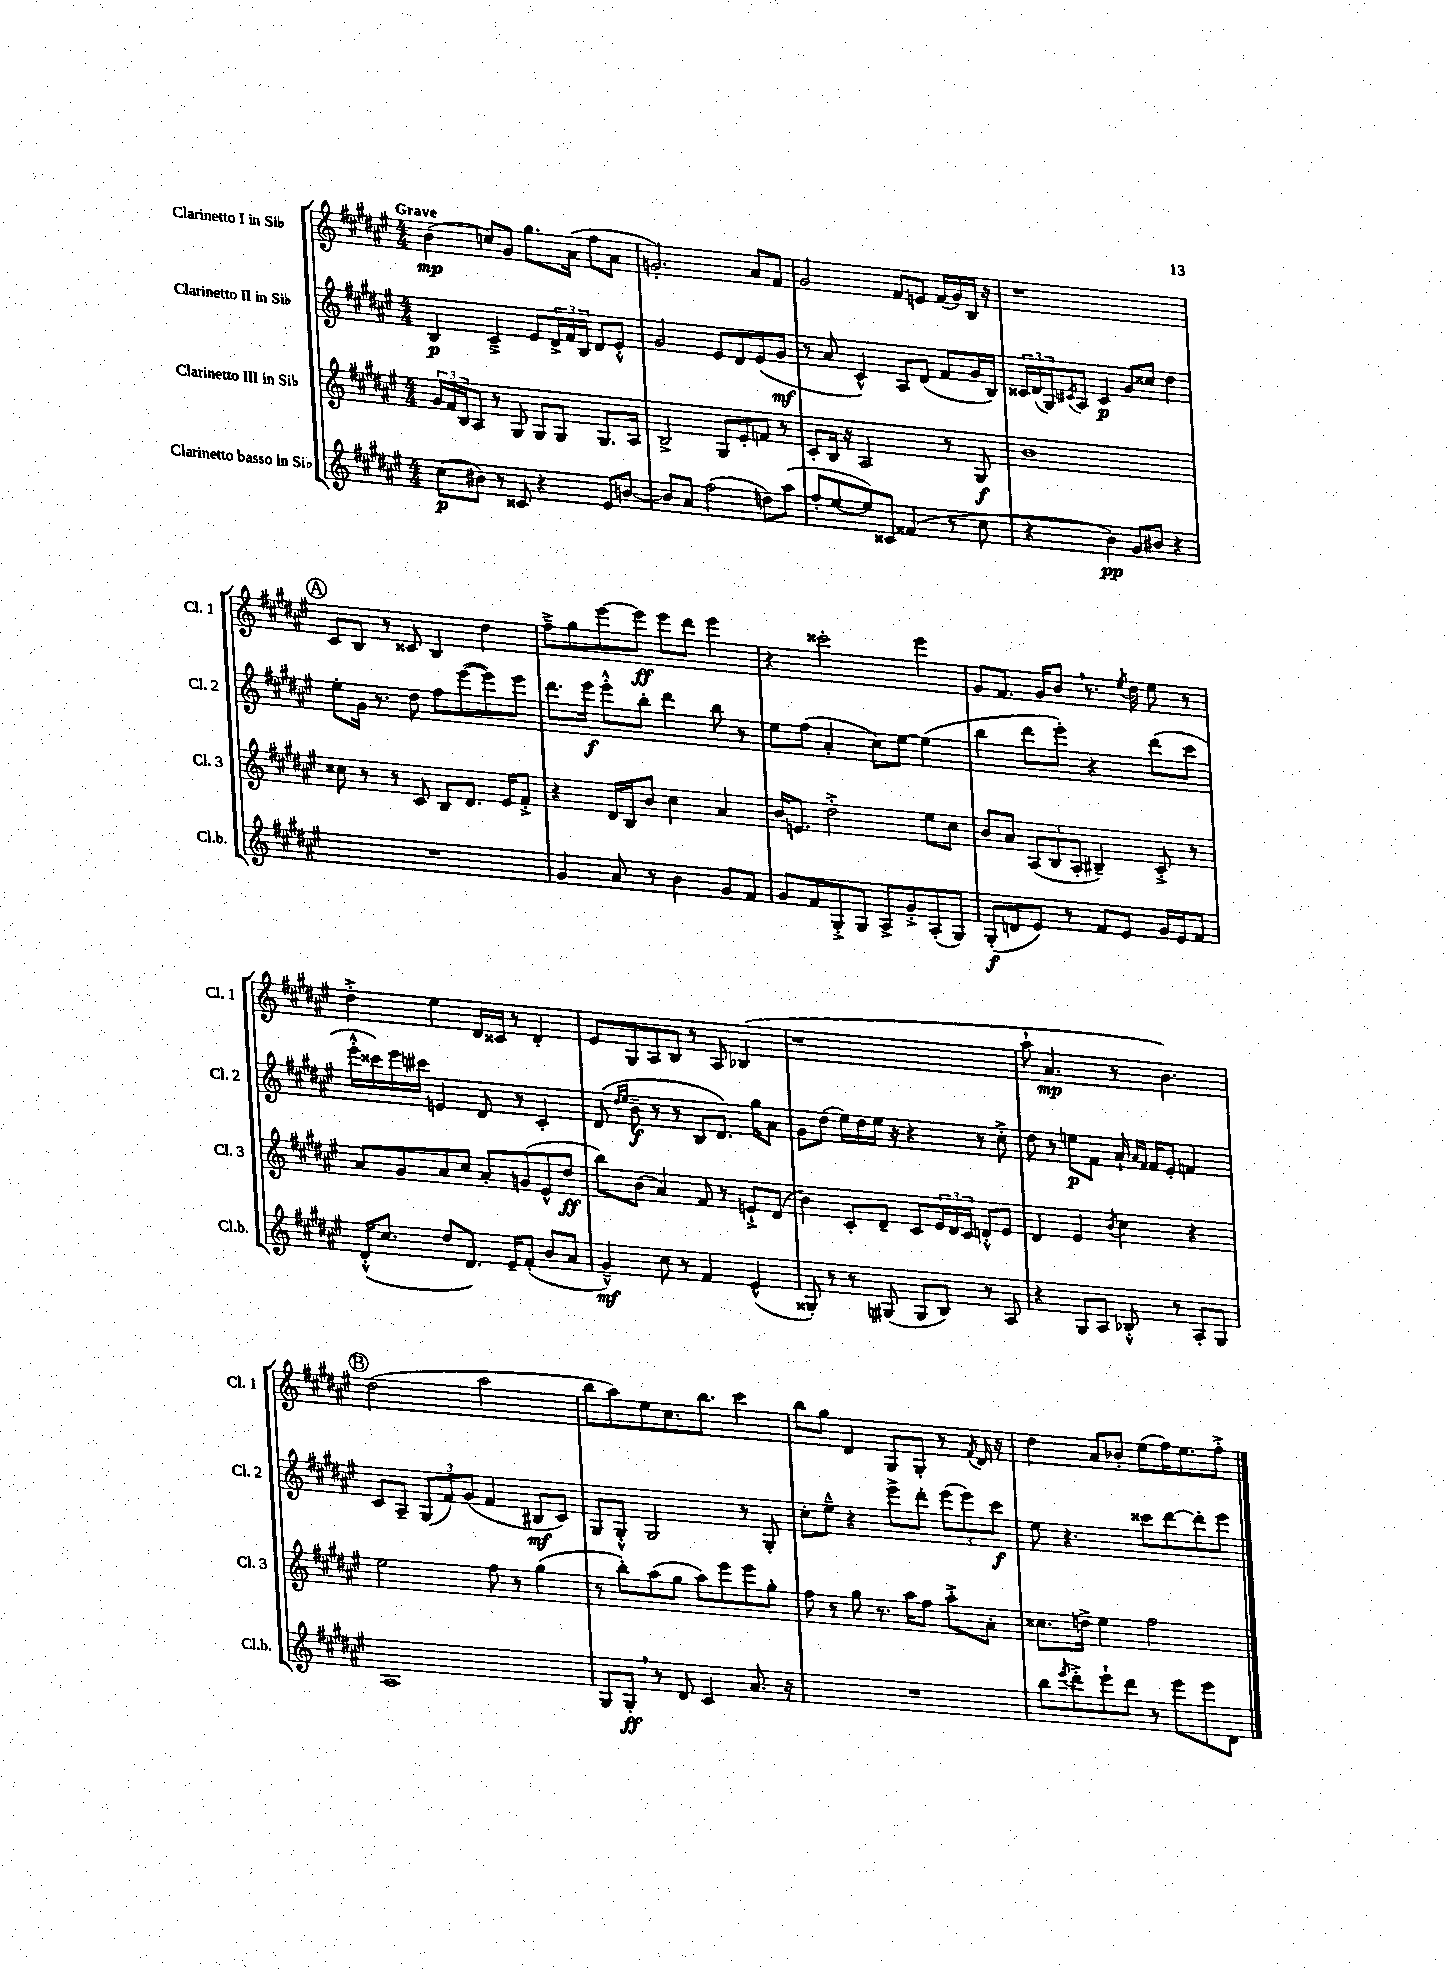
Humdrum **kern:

**kern	**dynam	**kern	**dynam	**kern	**dynam	**kern	**dynam
*part4	*part4	*part3	*part3	*part2	*part2	*part1	*part1
*staff4	*staff4	*staff3	*staff3	*staff2	*staff2	*staff1	*staff1
*I"Clarinetto basso in Si♭	*	*I"Clarinetto III in Si♭	*	*I"Clarinetto II in Si♭	*	*I"Clarinetto I in Si♭	*
*I'Cl.b.	*	*I'Cl. 3	*	*I'Cl. 2	*	*I'Cl. 1	*
*clefG2	*	*clefG2	*	*clefG2	*	*clefG2	*
*k[f#c#g#d#a#e#]	*	*k[f#c#g#d#a#e#]	*	*k[f#c#g#d#a#e#]	*	*k[f#c#g#d#a#e#]	*
*M4/4	*	*M4/4	*	*M4/4	*	*M4/4	*
=1	=1	=1	=1	=1	=1	=1	=1
!	!	!	!	!	!	!LO:TX:a:B:t=Grave	!
(8cc#\L	p	24g#/LL	.	4B/	p	(4b\	mp
.	.	24f#/	.	.	.	.	.
.	.	24B/J	.	.	.	.	.
8b#X\J)	.	8A#/J	.	.	.	.	.
8r	.	8r	.	4c#~^/	.	8ccn/L)	.
8c##X/	.	8G#/	.	.	.	8g#/J	.
4r	.	8G#/L	.	8e#/L	.	8.gg#\L	.
.	.	8G#/J	.	24d#^/L	.	.	.
.	.	.	.	24f#/	.	.	.
.	.	.	.	.	.	(16a#\Jk	.
.	.	.	.	24B/JJ	.	.	.
8e#/L	.	8.G#/L	.	8d#/L	.	8ff#\L	.
[8bn/J	.	.	.	8e#'^^/J	.	8a#\J	.
.	.	16A#/Jk	.	.	.	.	.
=2	=2	=2	=2	=2	=2	=2	=2
8b/L]	.	2B^/	.	2g#/	.	2.gn'/)	.
8a#/J	.	.	.	.	.	.	.
(2ff#\	.	.	.	.	.	.	.
.	.	8G#/L	.	8e#/L	.	.	.
.	.	8e#'/	.	8d#/	.	.	.
8ddn\L)	.	8fn/J	.	(8e#/	.	8a#/L	.
(8aa#\J	.	8r	.	8g#/J	mf	8f#/J	.
=3	=3	=3	=3	=3	=3	=3	=3
8ff#'/L	.	8c#'/L	.	8r	.	2g#/	.
[8ee#/	.	16B/Jk	.	8a#/	.	.	.
.	.	16r	.	.	.	.	.
8ee#/])	.	2A#/	.	4c#^^/)	.	.	.
8c##X/J	.	.	.	.	.	.	.
(4f##X/	.	.	.	8A#/L	.	8f#/L	.
.	.	.	.	(8d#/J	.	8en/J	.
8r	.	8r	.	8f#/L	.	(16f#/LL	.
.	.	.	.	.	.	16g#/)	.
8cc#\	.	8G#/	f	16g#/L	.	16B/JJ	.
.	.	.	.	16B/JJ)	.	16r	.
=4	=4	=4	=4	=4	=4	=4	=4
4r	.	1b	.	24c##X/LL	.	1r	.
.	.	.	.	(24d#/	.	.	.
.	.	.	.	24G#/J)	.	.	.
.	.	.	.	8qc#X/	.	.	.
.	.	.	.	8A#/J	.	.	.
4b\)	pp	.	.	4c#/	p	.	.
8g#/L	.	.	.	8g#/L	.	.	.
8b#X/J	.	.	.	8cc##X/J	.	.	.
4r	.	.	.	4dd#\	.	.	.
!!LO:LB:g=z
!!LO:REH:place=s1:t=A
=5	=5	=5	=5	=5	=5	=5	=5
1r	.	8cc##X\	.	8ee#'\L	.	8c#/L	.
.	.	8r	.	16g#\Jk	.	8B/J	.
.	.	.	.	8.r	.	.	.
.	.	8r	.	.	.	8r	.
.	.	8c#/	.	8dd#\	.	8c##X/	.
.	.	8B/L	.	8ff#\L	.	4B/	.
.	.	8.d#/J	.	([8eee#\	.	.	.
.	.	.	.	8eee#\])	.	4dd#\	.
.	.	16e#/KL	.	.	.	.	.
.	.	8f#'^/J	.	8eee#\J	.	.	.
=6	=6	=6	=6	=6	=6	=6	=6
4g#/	.	4r	.	8.ddd#\L	.	8ff#~^\L	.
.	.	.	.	.	.	8gg#\	.
.	.	.	.	16eee#\Jk	f	.	.
8a#/	.	16d#/LL	.	8eee#'^^\L	.	[8eee#\	.
.	.	16B/J	.	.	.	.	.
8r	.	8b/J	.	8bb'\J	.	8eee#\J]	ff
4b\	.	4cc#\	.	4ddd#\	.	8eee#\L	.
.	.	.	.	.	.	8ddd#\J	.
8g#/L	.	4a#/	.	8bb\	.	4eee#\	.
8f#/J	.	.	.	8r	.	.	.
=7	=7	=7	=7	=7	=7	=7	=7
8g#/L	.	16b/KL	.	8ee#\L	.	4r	.
.	.	8.en/J	.	.	.	.	.
8f#/	.	.	.	(8ff#\J	.	.	.
8G#'^/	.	2dd#'^\	.	4a#'/	.	2ccc##X'\	.
8G#/J	.	.	.	.	.	.	.
8A#^/L	.	.	.	8cc#\L)	.	.	.
8g#'^/	.	.	.	[8ee#\J	.	.	.
(8A#'/	.	8ee#\L	.	(4ee#\]	.	4eee#\	.
8G#/J)	.	8cc#\J	.	.	.	.	.
=8	=8	=8	=8	=8	=8	=8	=8
(8G#'/L	f	8b/L	.	4bb\	.	8g#/L	.
8dn/	.	8a#/J	.	.	.	8.f#/J	.
8e#/J)	.	(12A#/L	.	8ddd#\L	.	.	.
.	.	.	.	.	.	16g#/KL	.
.	.	12B/	.	.	.	.	.
8r	.	.	.	8eee#'\J)	.	8b,/J	.
.	.	12A#'/J	.	.	.	.	.
8f#/L	.	4B#X~/)	.	4r	.	8.r	.
8e#/J	.	.	.	.	.	.	.
.	.	.	.	.	.	8qee#/	.
.	.	.	.	.	.	16dd#\	.
16g#/LL	.	8c#'^/	.	(8ddd#\L	.	8ee#\	.
16e#/J	.	.	.	.	.	.	.
8f#/J	.	8r	.	8ccc#\J	.	8r	.
!!LO:LB:g=z
=9	=9	=9	=9	=9	=9	=9	=9
(16d#'^^/KL	.	8a#/L	.	16eee#'^^\LL	.	4dd#'^\	.
8.cc#/J	.	.	.	16ccc##X\)	.	.	.
.	.	8g#/	.	16eee#\	.	.	.
.	.	.	.	16ccc#X\JJ	.	.	.
8dd#/L	.	8a#/	.	4en/	.	4ee#\	.
8.d#/J)	.	8cc#/J	.	.	.	.	.
.	.	8a#'/L	.	8d#/	.	16d#/LL	.
16e#~/KL	.	.	.	.	.	16c##X/JJ	.
(8f#'/J	.	(8gn/	.	8r	.	8r	.
8b/L	.	8e#^^/	.	4c#'/	.	4d#'/	.
8a#/J	.	8dd#/J	ff	.	.	.	.
=10	=10	=10	=10	=10	=10	=10	=10
4g#~^^/)	mf	8bb\L)	.	(8d#/	.	8e#/L	.
.	.	.	.	16qqdd#/LL	.	.	.
.	.	.	.	16qqee#/JJ	.	.	.
.	.	(8b\J	.	8b~\	f	8G#/	.
8cc#\	.	4a#/)	.	8r	.	8A#/	.
8r	.	.	.	8r	.	8B/J	.
4f#/	.	8f#/	.	8B/L	.	8r	.
.	.	8r	.	8.d#/J)	.	8A#/	.
(4e#^^/	.	8en`^/L	.	.	.	(4B-X/	.
.	.	.	.	16gg#\KL	.	.	.
.	.	(8d#/J	.	8a#\J	.	.	.
=11	=11	=11	=11	=11	=11	=11	=11
8G##X'/)	.	4b\)	.	8g#\L	.	1r	.
8r	.	.	.	(8dd#\J	.	.	.
8r	.	8c#'/L	.	16ee#\LL)	.	.	.
.	.	.	.	16dd#\	.	.	.
(8G#X/	.	8d#~/J	.	16ee#\JJ	.	.	.
.	.	.	.	16r	.	.	.
8G#/L	.	8c#/L	.	4r	.	.	.
8B/J)	.	24e#/L	.	.	.	.	.
.	.	24d#/	.	.	.	.	.
.	.	24c#/JJ	.	.	.	.	.
8r	.	8dn'^^/L	.	8r	.	.	.
8A#/	.	8e#/J	.	8cc#'^\	.	.	.
=12	=12	=12	=12	=12	=12	=12	=12
4r	.	4d#/	.	8dd#\	.	8aa#`\	.
.	.	.	.	8r	.	4.a#/	mp
8G#/L	.	4e#/	.	8een\L	p	.	.
8A#/J	.	.	.	8f#\J	.	.	.
.	.	8qb/	.	.	.	.	.
8B-X'^^/	.	4cc#\	.	16a#`/	.	8r	.
.	.	.	.	16qqa#/LL	.	.	.
.	.	.	.	16qqf#/JJ	.	.	.
.	.	.	.	16f#/KL	.	.	.
8r	.	.	.	8e#'/J	.	4.b\)	.
8A#'/L	.	4r	.	4fn/	.	.	.
8G#/J	.	.	.	.	.	.	.
!!LO:LB:g=z
!!LO:REH:place=s1:t=B
=13	=13	=13	=13	=13	=13	=13	=13
1A#	.	2ee#\	.	8c#/L	.	(2dd#\	.
.	.	.	.	8A#~/J	.	.	.
.	.	.	.	(12G#/L	.	.	.
.	.	.	.	12f#/)	.	.	.
.	.	.	.	(12g#/J	.	.	.
.	.	8ff#\	.	4f#/	.	2aa#\	.
.	.	8r	.	.	.	.	.
.	.	(4gg#\	.	8B#X/L	mf	.	.
.	.	.	.	8c#/J)	.	.	.
=14	=14	=14	=14	=14	=14	=14	=14
8G#/L	.	8r	.	8G#/L	.	8bb\L	.
8G#',/J	ff	8bb'\L)	.	8G#'^^/J	.	8aa#\)	.
8r	.	(8aa#\	.	2G#/	.	8ee#\	.
8d#/	.	8gg#\J	.	.	.	8.cc#\	.
4c#/	.	8aa#\L)	.	.	.	.	.
.	.	.	.	.	.	8.bb\J	.
.	.	8eee#\	.	.	.	.	.
8.a#/	.	8eee#\	.	8r	.	4ccc#\	.
.	.	8gg#'\J	.	8G#'/	.	.	.
16r	.	.	.	.	.	.	.
=15	=15	=15	=15	=15	=15	=15	=15
1r	.	8ff#\	.	8cc#'\L	.	8bb\L	.
.	.	8r	.	8ee#~^^\J	.	8gg#\J	.
.	.	8gg#\	.	4r	.	4d#/	.
.	.	8.r	.	.	.	.	.
.	.	.	.	8eee#^\L	.	8G#/L	.
.	.	16aa#\KL	.	.	.	.	.
.	.	8ff#\J	.	8ddd#'\J	.	8G#'/J	.
.	.	8aa#'^\L	.	(12eee#\L	.	8r	.
.	.	.	.	12eee#\)	.	.	.
.	.	.	.	.	.	8qf#/	.
.	.	8a#'\J	.	.	.	16d#/	.
.	.	.	.	12ccc#\J	f	.	.
.	.	.	.	.	.	16r	.
=16	=16	=16	=16	=16	=16	=16	=16
8bb\L	.	8.cc##X\L	.	8ee#\	.	4dd#\	.
8qeee#/	.	.	.	.	.	.	.
8ddd#'^\	.	.	.	4.r	.	.	.
.	.	16ddn^\Jk	.	.	.	.	.
8eee#`\	.	4ee#\	.	.	.	8a#/L	.
8ddd#\J	.	.	.	.	.	8b-X'/J	.
8r	.	2ff#\	.	8ccc##X\L	.	(8ee#\L	.
8eee#\L	.	.	.	[8ddd#\	.	16ff#\K)	.
.	.	.	.	.	.	8.ee#\	.
8eee#\	.	.	.	8ddd#'\]	.	.	.
8d#\J	.	.	.	8eee#\J	.	8ff#'^\J	.
==	==	==	==	==	==	==	==
*-	*-	*-	*-	*-	*-	*-	*-
